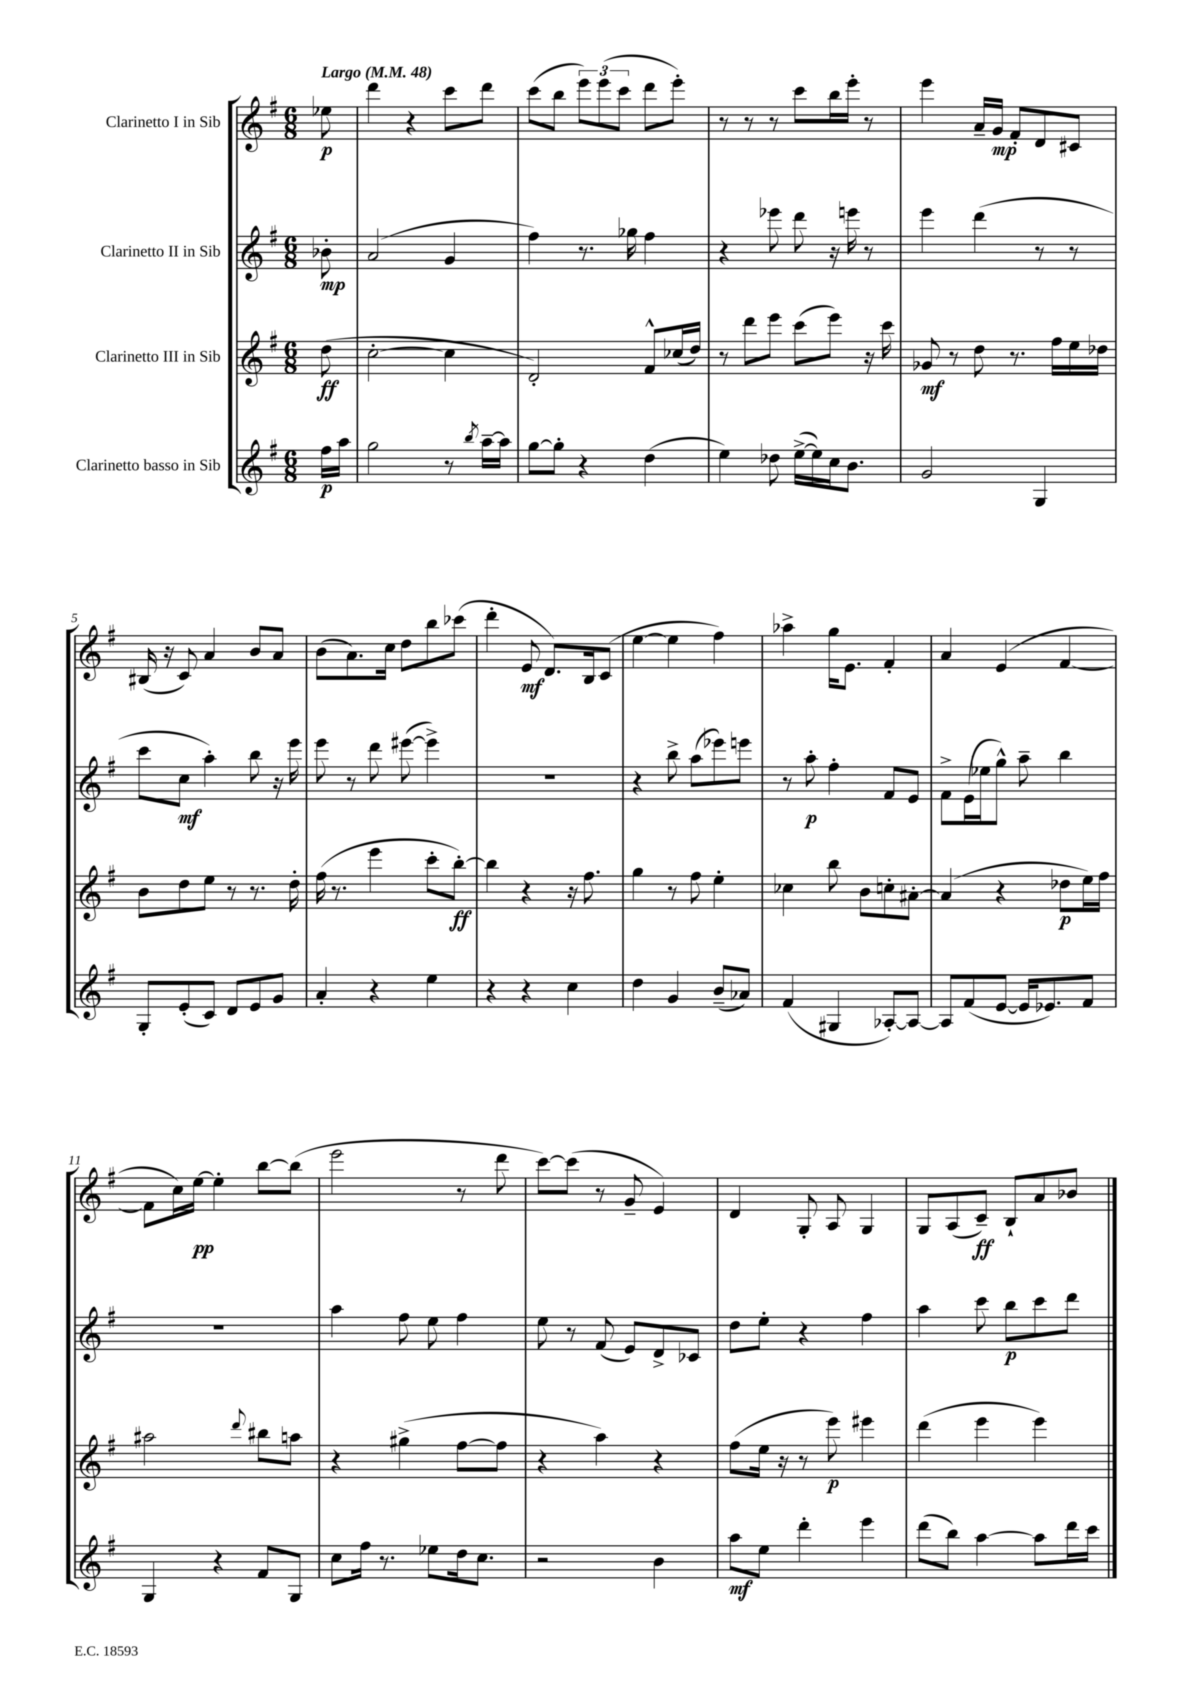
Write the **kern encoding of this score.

**kern	**dynam	**kern	**dynam	**kern	**dynam	**kern	**dynam
*part4	*part4	*part3	*part3	*part2	*part2	*part1	*part1
*staff4	*staff4	*staff3	*staff3	*staff2	*staff2	*staff1	*staff1
*I"Clarinetto basso in Sib	*	*I"Clarinetto III in Sib	*	*I"Clarinetto II in Sib	*	*I"Clarinetto I in Sib	*
*clefG2	*	*clefG2	*	*clefG2	*	*clefG2	*
*k[f#]	*	*k[f#]	*	*k[f#]	*	*k[f#]	*
*M6/8	*	*M6/8	*	*M6/8	*	*M6/8	*
*MM48	*	*MM48	*	*MM48	*	*MM48	*
=	=	=	=	=	=	=	=
!	!	!	!	!	!	!LO:TX:a:B:t=Largo	!
16ff#\LL	p	(8dd\	ff	8b-X'\	mp	8ee-X\	p
16aa\JJ	.	.	.	.	.	.	.
=1	=1	=1	=1	=1	=1	=1	=1
2gg\	.	[2cc'\	.	(2a/	.	4ddd\	.
.	.	.	.	.	.	4r	.
8r	.	4cc\]	.	4g/	.	8ccc\L	.
8qbb/	.	.	.	.	.	.	.
[16aa~\LL	.	.	.	.	.	8ddd\J	.
16aa\JJ]	.	.	.	.	.	.	.
=2	=2	=2	=2	=2	=2	=2	=2
[8gg\L	.	2d'/)	.	4ff#\)	.	(8ccc\L	.
8gg'\J]	.	.	.	.	.	8bb\J	.
4r	.	.	.	8.r	.	12eee\L)	.
.	.	.	.	.	.	(12eee\	.
.	.	.	.	.	.	12ccc\J	.
.	.	.	.	16gg-X\	.	.	.
(4dd\	.	8f#^^/L	.	4ff#\	.	8ddd\L	.
.	.	(16cc-X/L	.	.	.	8eee'\J)	.
.	.	16dd/JJ)	.	.	.	.	.
=3	=3	=3	=3	=3	=3	=3	=3
4ee\)	.	8r	.	4r	.	8r	.
.	.	8ddd\L	.	.	.	8r	.
8dd-X\	.	8eee\J	.	8eee-X\	.	8r	.
([16ee^\LL	.	(8ccc\L	.	8ddd\	.	8ccc\L	.
16ee\])	.	.	.	.	.	.	.
16cc\J	.	8eee\J)	.	16r	.	16bb\L	.
8.b\J	.	.	.	16eeen\	.	16eee'\JJ	.
.	.	16r	.	8r	.	8r	.
.	.	16ccc\	.	.	.	.	.
=4	=4	=4	=4	=4	=4	=4	=4
2g/	.	8g-X/	mf	4eee\	.	4eee\	.
.	.	8r	.	.	.	.	.
.	.	8dd\	.	(4ddd\	.	16a~/LL	.
.	.	.	.	.	.	16g/JJ	mp
.	.	8.r	.	.	.	8f#'/L	.
4G/	.	.	.	8r	.	8d/	.
.	.	16ff#\LL	.	.	.	.	.
.	.	16ee\	.	8r	.	8c#X/J	.
.	.	16dd-X\JJ	.	.	.	.	.
!!LO:LB:g=z
=5	=5	=5	=5	=5	=5	=5	=5
8G'/L	.	8b\L	.	8ccc\L	.	(16B#X/	.
.	.	.	.	.	.	16r	.
(8e'/	.	8dd\	.	8cc\J	mf	8c/)	.
8c/J)	.	8ee\J	.	4aa'\)	.	4a/	.
8d/L	.	8r	.	.	.	.	.
8e/	.	8.r	.	8bb\	.	8b/L	.
8g/J	.	.	.	16r	.	8a/J	.
.	.	16dd'\	.	16eee\	.	.	.
=6	=6	=6	=6	=6	=6	=6	=6
4a'/	.	(16ff#\	.	8eee\	.	(8b\L	.
.	.	8.r	.	.	.	.	.
.	.	.	.	8r	.	8.a\)	.
4r	.	4eee\	.	8ddd\	.	.	.
.	.	.	.	.	.	16cc\Jk	.
.	.	.	.	([8eee#X\	.	8dd\L	.
4ee\	.	8ccc'\L	.	4eee#^\])	.	8bb\	.
.	.	[8bb'\J)	ff	.	.	(8ccc-X\J	.
=7	=7	=7	=7	=7	=7	=7	=7
4r	.	4bb\]	.	2.r	.	4ddd'\	.
4r	.	4r	.	.	.	8e/	mf
.	.	.	.	.	.	8.d/L)	.
4cc\	.	16r	.	.	.	.	.
.	.	8.ff#\	.	.	.	16B/k	.
.	.	.	.	.	.	(8c/J	.
=8	=8	=8	=8	=8	=8	=8	=8
4dd\	.	4gg\	.	4r	.	[4ee\	.
4g/	.	8r	.	8bb^\	.	4ee\]	.
.	.	8ff#\	.	(8aa\L	.	.	.
(8b~/L	.	4ee'\	.	8eee-X\)	.	4ff#\)	.
8a-X/J)	.	.	.	8eeen\J	.	.	.
=9	=9	=9	=9	=9	=9	=9	=9
(4f#/	.	4cc-X\	.	8r	.	4aa-X^\	.
.	.	.	.	8aa'\	p	.	.
4G#X/	.	8bb\	.	4ff#'\	.	16gg\KL	.
.	.	.	.	.	.	8.e\J	.
.	.	8b\L	.	.	.	.	.
[8A-X'/L)	.	8ccn'\	.	8f#/L	.	4f#'/	.
8A-/J_	.	[8a#X'\J	.	8e/J	.	.	.
=10	=10	=10	=10	=10	=10	=10	=10
8A-/L]	.	(4a#/]	.	8f#^\L	.	4a/	.
(8f#/	.	.	.	(16e\L	.	.	.
.	.	.	.	16ee-X\J	.	.	.
[8e/J	.	4r	.	8gg^^\J)	.	(4e/	.
16e/KL]	.	.	.	8aa~\	.	.	.
8.e-X/)	.	.	.	.	.	.	.
.	.	8dd-X\L	p	4bb\	.	[4f#/	.
8f#/J	.	16ee\L)	.	.	.	.	.
.	.	16ff#\JJ	.	.	.	.	.
!!LO:LB:g=z
=11	=11	=11	=11	=11	=11	=11	=11
4G/	.	2aa#X\	.	2.r	.	8f#\L]	.
.	.	.	.	.	.	16cc\L)	.
.	.	.	.	.	.	[16ee\JJ	pp
4r	.	.	.	.	.	4ee'\]	.
.	.	8qqddd/	.	.	.	.	.
8f#/L	.	8bb#X\L	.	.	.	[8bb\L	.
8G/J	.	8aan\J	.	.	.	(8bb\J]	.
=12	=12	=12	=12	=12	=12	=12	=12
8cc\L	.	4r	.	4aa\	.	2eee\	.
16ff#\Jk	.	.	.	.	.	.	.
8.r	.	.	.	.	.	.	.
.	.	(4gg#X^\	.	8ff#\	.	.	.
8ee-X\L	.	.	.	8ee\	.	.	.
16dd\k	.	[8ff#\L	.	4ff#\	.	8r	.
8.cc\J	.	.	.	.	.	.	.
.	.	8ff#\J]	.	.	.	8ddd\	.
=13	=13	=13	=13	=13	=13	=13	=13
2r	.	4r	.	8ee\	.	[8ccc\L)	.
.	.	.	.	8r	.	(8ccc\J]	.
.	.	4aa\)	.	(8f#/	.	8r	.
.	.	.	.	8e/L)	.	8g~/	.
4b\	.	4r	.	8d^/	.	4e/)	.
.	.	.	.	8c-X/J	.	.	.
=14	=14	=14	=14	=14	=14	=14	=14
8aa\L	mf	(8ff#\L	.	8dd\L	.	4d/	.
8ee\J	.	16ee\Jk	.	8ee'\J	.	.	.
.	.	16r	.	.	.	.	.
4ddd'\	.	8r	.	4r	.	8G'/	.
.	.	8eee\)	p	.	.	8A/	.
4eee\	.	4eee#X\	.	4ff#\	.	4G/	.
=15	=15	=15	=15	=15	=15	=15	=15
(8ddd\L	.	(4ddd\	.	4aa\	.	8G/L	.
8bb\J)	.	.	.	.	.	(8A/	.
[4aa\	.	4eee\	.	8ccc\	.	8c~/J)	ff
.	.	.	.	8bb\L	p	8B`/L	.
8aa\L]	.	4eee\)	.	8ccc\	.	8a/	.
16ddd\L	.	.	.	8ddd\J	.	8b-X/J	.
16ccc\JJ	.	.	.	.	.	.	.
==	==	==	==	==	==	==	==
*-	*-	*-	*-	*-	*-	*-	*-
